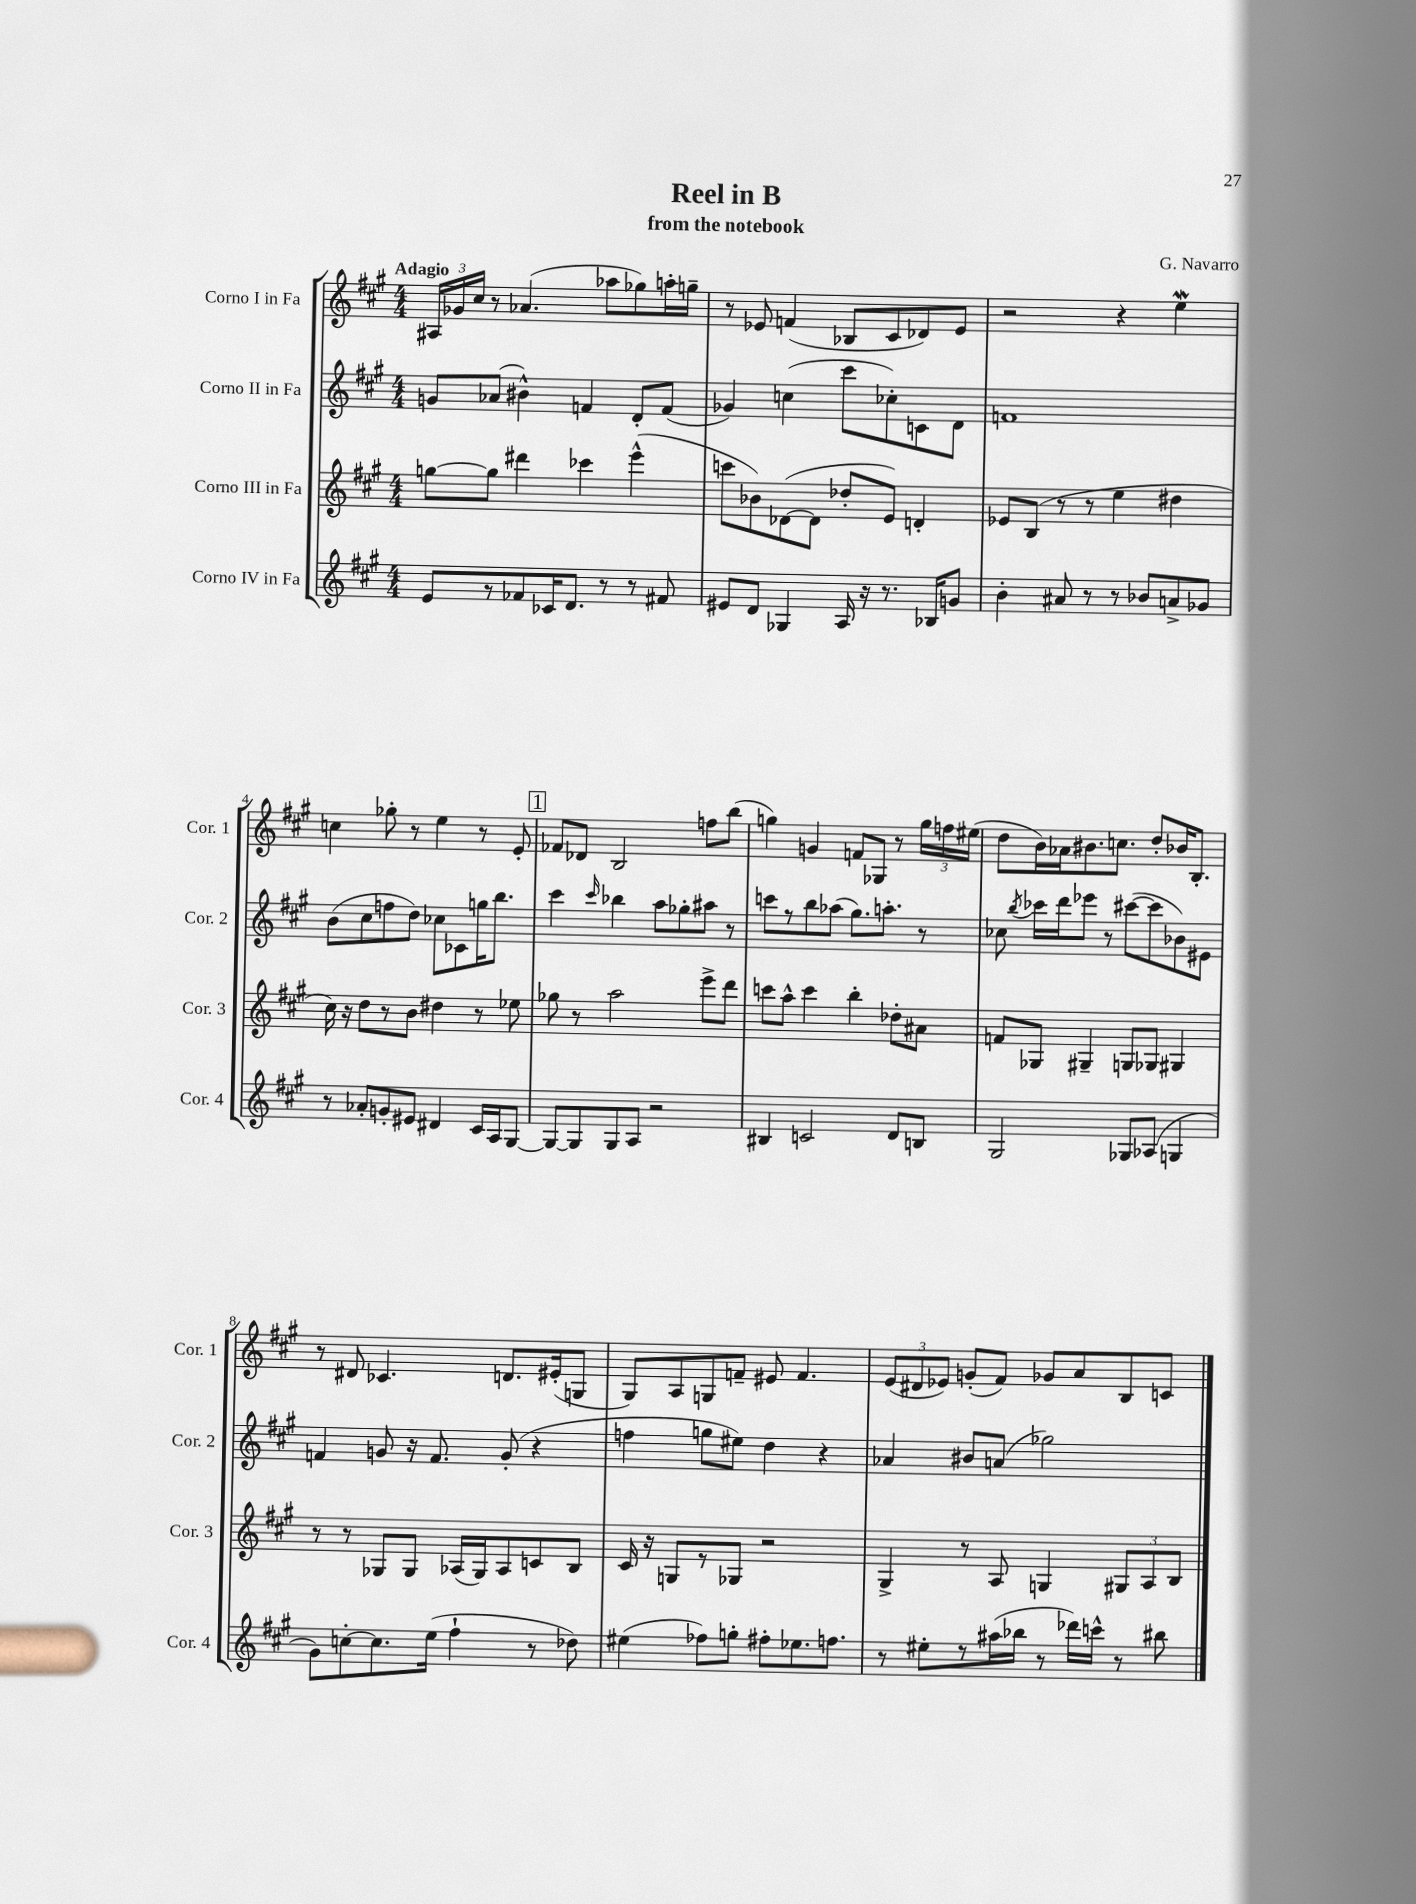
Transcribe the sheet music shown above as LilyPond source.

\header { title = "Reel in B" composer = "G. Navarro" subtitle = "from the notebook" }
<<
\new StaffGroup <<
\new Staff = "s0" \with { instrumentName = "Corno I in Fa" shortInstrumentName = "Cor. 1" } {
    \clef treble \key a \major \numericTimeSignature \time 4/4 \tempo "Adagio"
    \autoBeamOff \tuplet 3/2 { ais16[ ges'16 cis''16] } r8 aes'4.( aes''8[ ges''8) a''16-. g''16]-- |
    r8 ees'8 f'4( bes8[ cis'8 des'8) ees'8] |
    r2 r4 e''4\mordent |
    c''4 ges''8-. r8 e''4 r8 e'8-. |
    \mark \markup { \box "1" } fes'8[ des'8] b2 f''8[ b''8]( |
    g''4) g'4 f'8[ ges8] r8 \tuplet 3/2 { g''16[ f''16 eis''16]( } |
    d''8[ b'16) aes'16 bis'8. c''8.] d''8[-. bes'16 b8.]-. |
    r8 dis'8 ces'4. d'8.[ eis'16-.( g8] |
    gis8[) a8 g8 f'8]-- eis'8 f'4. |
    \tuplet 3/2 { e'8[( dis'8 ees'8]) } g'8[-.( fis'8]) ges'8[ a'8 b8 c'8] \bar "|." |
}
\new Staff = "s1" \with { instrumentName = "Corno II in Fa" shortInstrumentName = "Cor. 2" } {
    \clef treble \key a \major \numericTimeSignature \time 4/4
    \autoBeamOff g'8[ aes'8]( bis'4-^) f'4 d'8[-. f'8]( |
    ges'4) c''4( cis'''8[ ces''8-.) c'8 d'8] |
    f'1 |
    b'8[( cis''8 f''8 d''8]) ces''8[ ces'8 g''16 b''8.] |
    \mark \markup { \box "1" } cis'''4 \grace { cis'''16 } bes''4 a''8[ ges''8-. ais''8] r8 |
    c'''8[ r8 b''8 aes''8]( gis''8.[) a''8.]-. r8 |
    ces''8 \acciaccatura { b''8 } ces'''16[ d'''16 ees'''8] r8 cis'''8[~( cis'''8 bes'8) eis'8] |
    f'4 g'8 r16 f'8. g'8-.( r4 |
    f''4 g''8[ eis''8]) d''4 r4 |
    aes'4 bis'8[ a'8]( ges''2) \bar "|." |
}
\new Staff = "s2" \with { instrumentName = "Corno III in Fa" shortInstrumentName = "Cor. 3" } {
    \clef treble \key a \major \numericTimeSignature \time 4/4
    \autoBeamOff g''8[~ g''8] dis'''4 ces'''4 e'''4-^( |
    c'''8[ bes'8) des'8~( des'8] des''8[-. e'8]) d'4-. |
    ees'8[ b8]( r8 r8 e''4 dis''4 |
    cis''16) r16 d''8[ r8 b'8] dis''4 r8 ees''8 |
    \mark \markup { \box "1" } ges''8 r8 a''2 e'''8[-> d'''8] |
    c'''8[ a''8]-^ c'''4 b''4-. des''8[-. ais'8] |
    f'8[ ges8] gis4-- g8[ ges8] gis4 |
    r8 r8 ges8[ ges8] aes16[( ges16) aes8 c'8 b8] |
    cis'16 r16 g8[ r8 ges8] r2 |
    gis4-> r8 a8 g4 \tuplet 3/2 { gis8[ a8 b8] } \bar "|." |
}
\new Staff = "s3" \with { instrumentName = "Corno IV in Fa" shortInstrumentName = "Cor. 4" } {
    \clef treble \key a \major \numericTimeSignature \time 4/4
    \autoBeamOff e'8[ r8 fes'8 ces'16 d'8.] r8 r8 fis'8 |
    eis'8[ d'8] ges4 a16 r16 r8. bes16[ g'8] |
    b'4-. ais'8 r8 r8 bes'8[ a'8-> ges'8] |
    r8 aes'8[-. g'8-. eis'8] dis'4 cis'16[ a16 gis8]~ |
    \mark \markup { \box "1" } gis8[~ gis8 gis8 a8] r2 |
    bis4 c'2 d'8[ b8] |
    gis2 ges8[ aes8]( g4 |
    gis'8[) c''8~-. c''8. e''16]( fis''4-! r8 des''8) |
    eis''4( fes''8[) g''8]-. fis''8[-. ees''8. f''8.] |
    r8 eis''8[-. r8 ais''16( bes''16] r8 des'''16[) c'''16]-^ r8 bis''8 \bar "|." |
}
>>
>>
